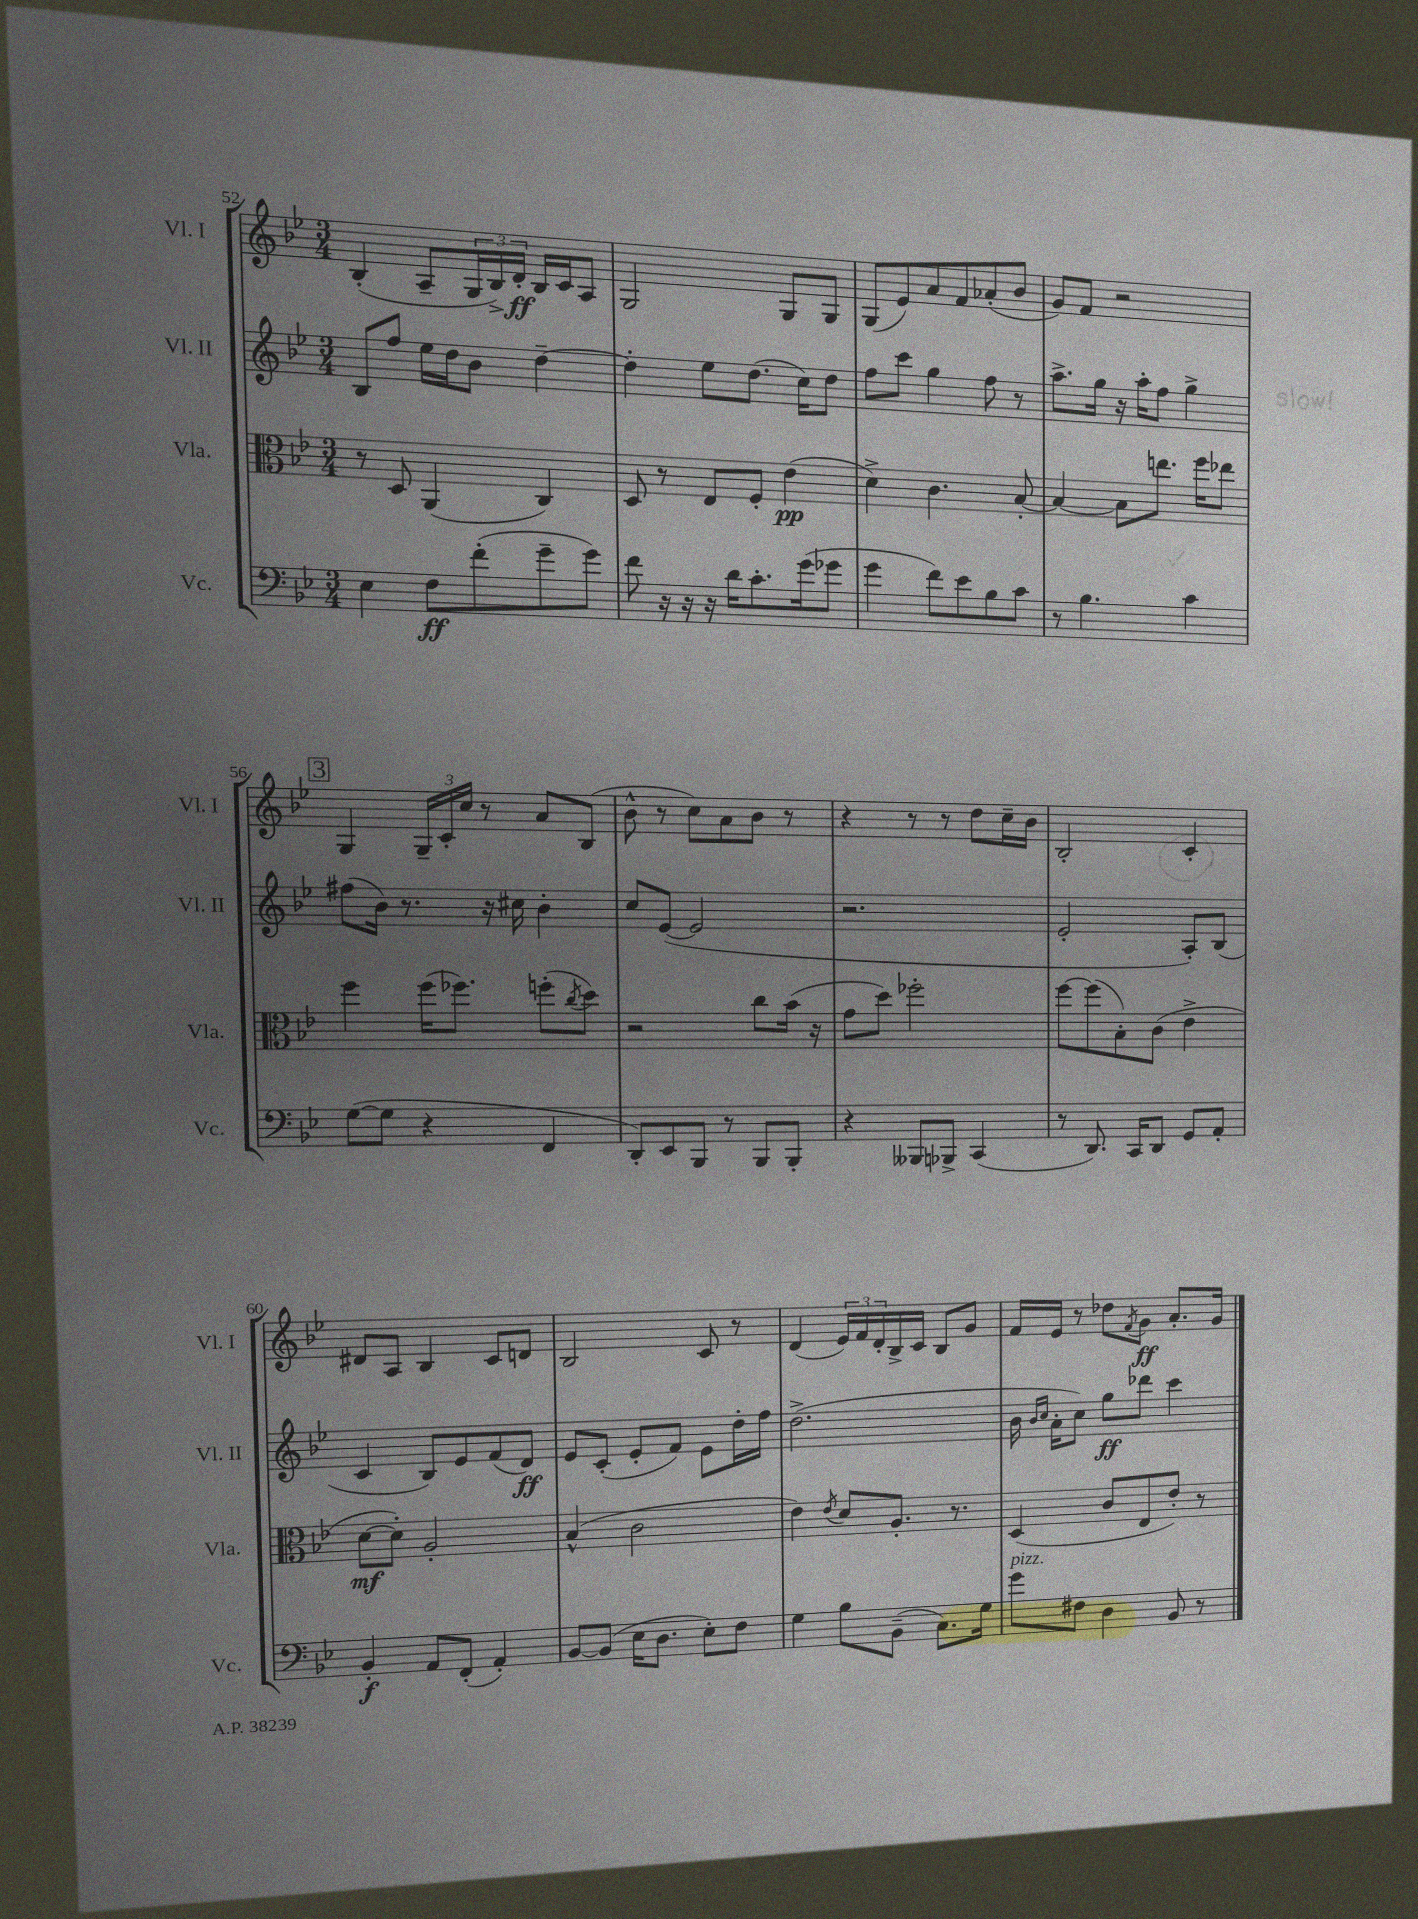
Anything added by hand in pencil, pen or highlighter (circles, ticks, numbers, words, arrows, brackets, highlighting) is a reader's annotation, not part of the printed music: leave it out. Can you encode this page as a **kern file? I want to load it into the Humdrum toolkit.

**kern	**kern	**kern	**kern
*staff4	*staff3	*staff2	*staff1
*clefF4	*clefC3	*clefG2	*clefG2
*k[b-e-]	*k[b-e-]	*k[b-e-]	*k[b-e-]
*M3/4	*M3/4	*M3/4	*M3/4
4E-	8r	8B-	(4B-'
.	8D	8ff	.
8F	(4AA	16ee-	8A~
.	.	16dd	.
(8f'	.	8b-	24G
.	.	.	24B-^)
.	.	.	24d'
8g~	4C)	[4dd~	16B-
.	.	.	16c
8g)	.	.	8A
=	=	=	=
8f	8D	4dd']	2G
16r	8r	.	.
16r	.	.	.
16r	8E-	8ee-	.
16d	.	.	.
8.c'	8F'	(8.dd	.
.	(4e-	.	8G
(16g	.	16cc)	.
8g-	.	8dd	8G
=	=	=	=
4g	4d^)	8ff	(8G
.	.	8ccc	8e-)
8f)	4.c	4gg	8a
8e-	.	.	8f
8B-	.	8ff	(8a-'
8c	[8B-'	8r	8b-
=	=	=	=
8r	4B-_	8.aa^	8g)
4.B-	.	.	8f
.	.	16gg	.
.	8B-]	16r	2r
.	.	16aa'	.
.	8.ee	8ff	.
4c	.	4gg^	.
.	16ff	.	.
.	8ee-	.	.
=	=	=	=
([8G	4ff	(8ff#	4G
8G]	.	16b-)	.
.	.	8.r	.
4r	(16ff	.	24G~
.	.	.	24c'
.	8.ff-)	.	.
.	.	.	24cc
.	.	16r	8r
.	.	16cc#	.
4FF	(8ff'	4b-'	8a
.	8qcc	.	.
.	8dd)	.	(8B-
=	=	=	=
8DD')	2r	8cc	8b-^^
8EE-	.	([8e-	8r
8BBB-	.	2e-]	8cc)
8r	.	.	8a
8BBB-	8cc	.	8b-
8BBB-'	(16b-	.	8r
.	16r	.	.
=	=	=	=
4r	8g	2.r	4r
.	8dd)	.	.
8BBB--	2ff-'	.	8r
8BBB-^	.	.	8r
(4CC	.	.	8dd
.	.	.	16cc~
.	.	.	16b-
=	=	=	=
8r	[8ff	2e-'	2B-'
8.DD)	(8ff]	.	.
.	8B-')	.	.
16CC	.	.	.
8DD	(8c	.	.
8GG	4e-^	8A')	4c'
8AA'	.	(8B-	.
=	=	=	=
4BB-'	[8d	4c	8d#
.	8d'])	.	8A
8AA	2A'	8B-)	4B-
(8FF'	.	8e-	.
4AA')	.	(8f	8c
.	.	8d)	8d
=	=	=	=
[8BB-	(4B-^^	8e-	2B-
(8BB-]	.	(8c'	.
16E-	2c	8e-'	.
8.D	.	.	.
.	.	8f)	.
8E-')	.	8e-	8c
8F	.	16dd'	8r
.	.	16ff	.
=	=	=	=
4G	4e-)	(2.dd^	(4d
.	8qe-	.	.
8B-	8d	.	24e-)
.	.	.	24f
.	.	.	24d'
(8BB-~	8.A'	.	16B-^
.	.	.	16c
8.C)	.	.	8B-
.	8.r	.	.
.	.	.	8g
16G	.	.	.
=	=	=	=
8g	(4D	16b-	16f
.	.	16qqb-	.
.	.	16qqcc	.
.	.	16a'	16e-
8F#	.	8cc)	8r
4D	8c	8gg	8dd-
.	.	.	8qf
.	8E-	8ddd-	8g
8BB-	8e-')	4ccc	8.a'
8r	8r	.	.
.	.	.	16g
==	==	==	==
*-	*-	*-	*-
